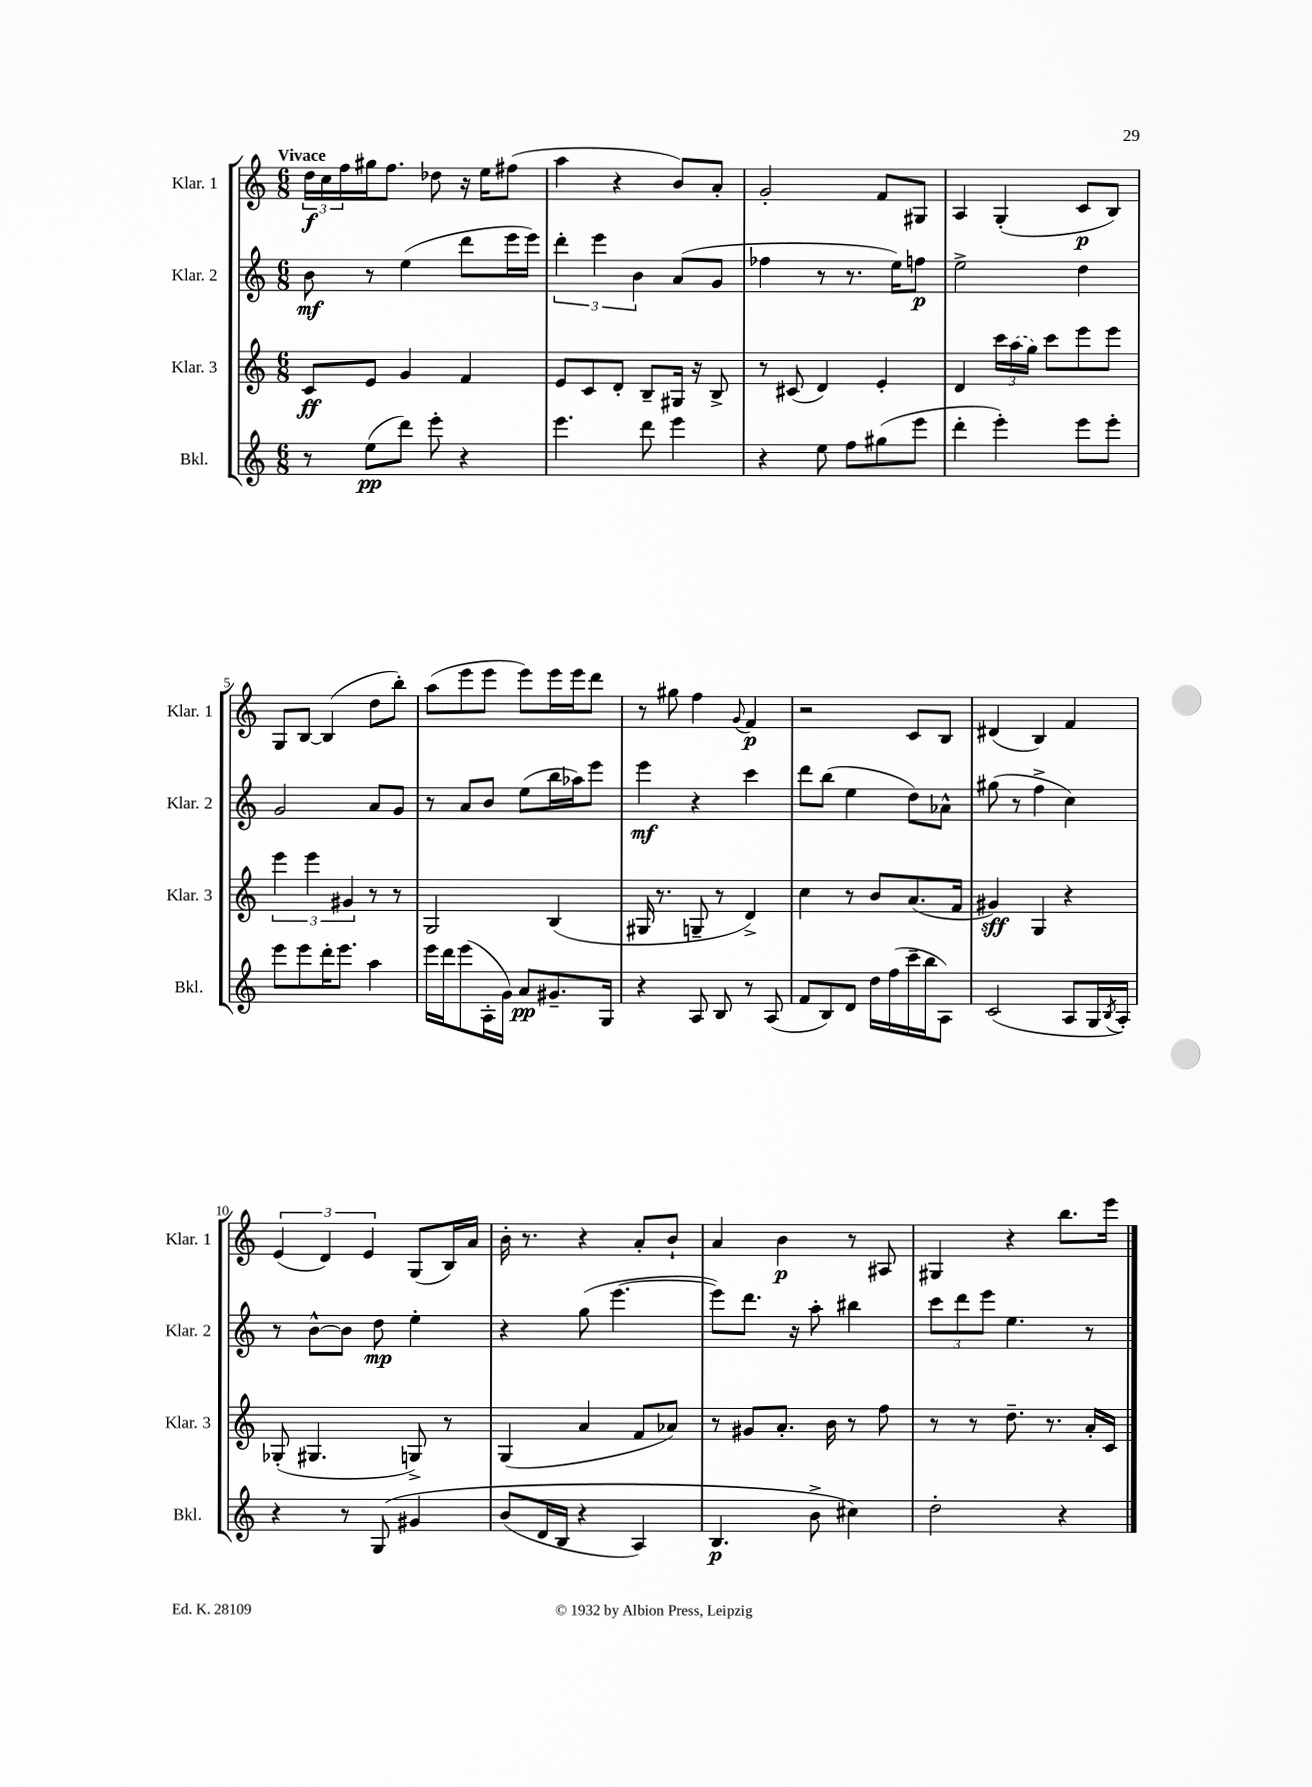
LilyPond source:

<<
\new StaffGroup <<
\new Staff = "s0" \with { instrumentName = "Klar. 1" shortInstrumentName = "Klar. 1" } {
    \clef treble \key c \major \numericTimeSignature \time 6/8 \tempo "Vivace"
    \tuplet 3/2 { d''16\f c''16 f''16 } gis''16 f''8. des''8 r16 e''16 fis''8( |
    a''4 r4 b'8) a'8-. |
    g'2-. f'8 gis8 |
    a4 g4-.( c'8\p b8) |
    g8 b8~ b4( d''8 b''8-.) |
    a''8( e'''8 e'''8 e'''8) e'''16 e'''16 d'''8 |
    r8 gis''8 f''4 \appoggiatura { g'8 } f'4\p |
    r2 c'8 b8 |
    dis'4( b4) f'4 |
    \tuplet 3/2 { e'4( d'4) e'4 } g8( b16) a'16 |
    b'16-. r8. r4 a'8-. b'8-! |
    a'4 b'4\p r8 ais8 |
    gis4 r4 b''8. e'''16 \bar "|." |
}
\new Staff = "s1" \with { instrumentName = "Klar. 2" shortInstrumentName = "Klar. 2" } {
    \clef treble \key c \major \numericTimeSignature \time 6/8
    b'8\mf r8 e''4( d'''8 e'''16 e'''16) |
    \tuplet 3/2 { d'''4-. e'''4 b'4 } a'8( g'8 |
    fes''4 r8 r8. e''16) f''8\p |
    e''2-> d''4 |
    g'2 a'8 g'8 |
    r8 a'8 b'8 e''8( b''16 aes''16) e'''8 |
    e'''4\mf r4 c'''4 |
    d'''8 b''8( e''4 d''8) aes'8-^ |
    gis''8( r8 f''4-> c''4) |
    r8 b'8~-^ b'8 d''8\mp e''4-. |
    r4 g''8( e'''4.~ |
    e'''8) d'''8. r16 a''8-. bis''4 |
    \tuplet 3/2 { c'''8 d'''8 e'''8 } e''4. r8 \bar "|." |
}
\new Staff = "s2" \with { instrumentName = "Klar. 3" shortInstrumentName = "Klar. 3" } {
    \clef treble \key c \major \numericTimeSignature \time 6/8
    c'8\ff e'8 g'4 f'4 |
    e'8 c'8 d'8-. b8-- gis16 r16 b8-> |
    r8 cis'8( d'4) e'4-. |
    d'4 \tuplet 3/2 { c'''16 \once \slurDashed a''16( g''16) } c'''8 e'''8 e'''8 |
    \tuplet 3/2 { e'''4 e'''4 gis'4 } r8 r8 |
    g2 b4( |
    gis16 r8. g8-- r8 d'4->) |
    c''4 r8 b'8 a'8.( f'16 |
    gis'4\sff) g4 r4 |
    ges8-.( gis4. g8->) r8 |
    g4( a'4 f'8 aes'8) |
    r8 gis'8 a'8.-. b'16 r8 f''8 |
    r8 r8 d''8.-- r8. a'16-. c'16 \bar "|." |
}
\new Staff = "s3" \with { instrumentName = "Bkl." shortInstrumentName = "Bkl." } {
    \clef treble \key c \major \numericTimeSignature \time 6/8
    r8 e''8\pp( d'''8) e'''8-. r4 |
    e'''4. d'''8 e'''4 |
    r4 e''8 f''8 gis''8( e'''8 |
    d'''4-. e'''4-.) e'''8 e'''8-. |
    e'''8 e'''8 d'''16-. e'''8. a''4 |
    e'''16 d'''16 e'''8( a16-. g'16) a'8\pp gis'8.-- g16 |
    r4 a8 b8 r8 a8( |
    f'8 b8) d'8 d''16 f''16( c'''16-- b''16 a8) |
    c'2( a8 g16 \acciaccatura { b8 } a16-.) |
    r4 r8 g8\( gis'4 |
    b'8( d'16 b16 r4 a4) |
    b4.\p b'8-> cis''4\) |
    d''2-. r4 \bar "|." |
}
>>
>>
